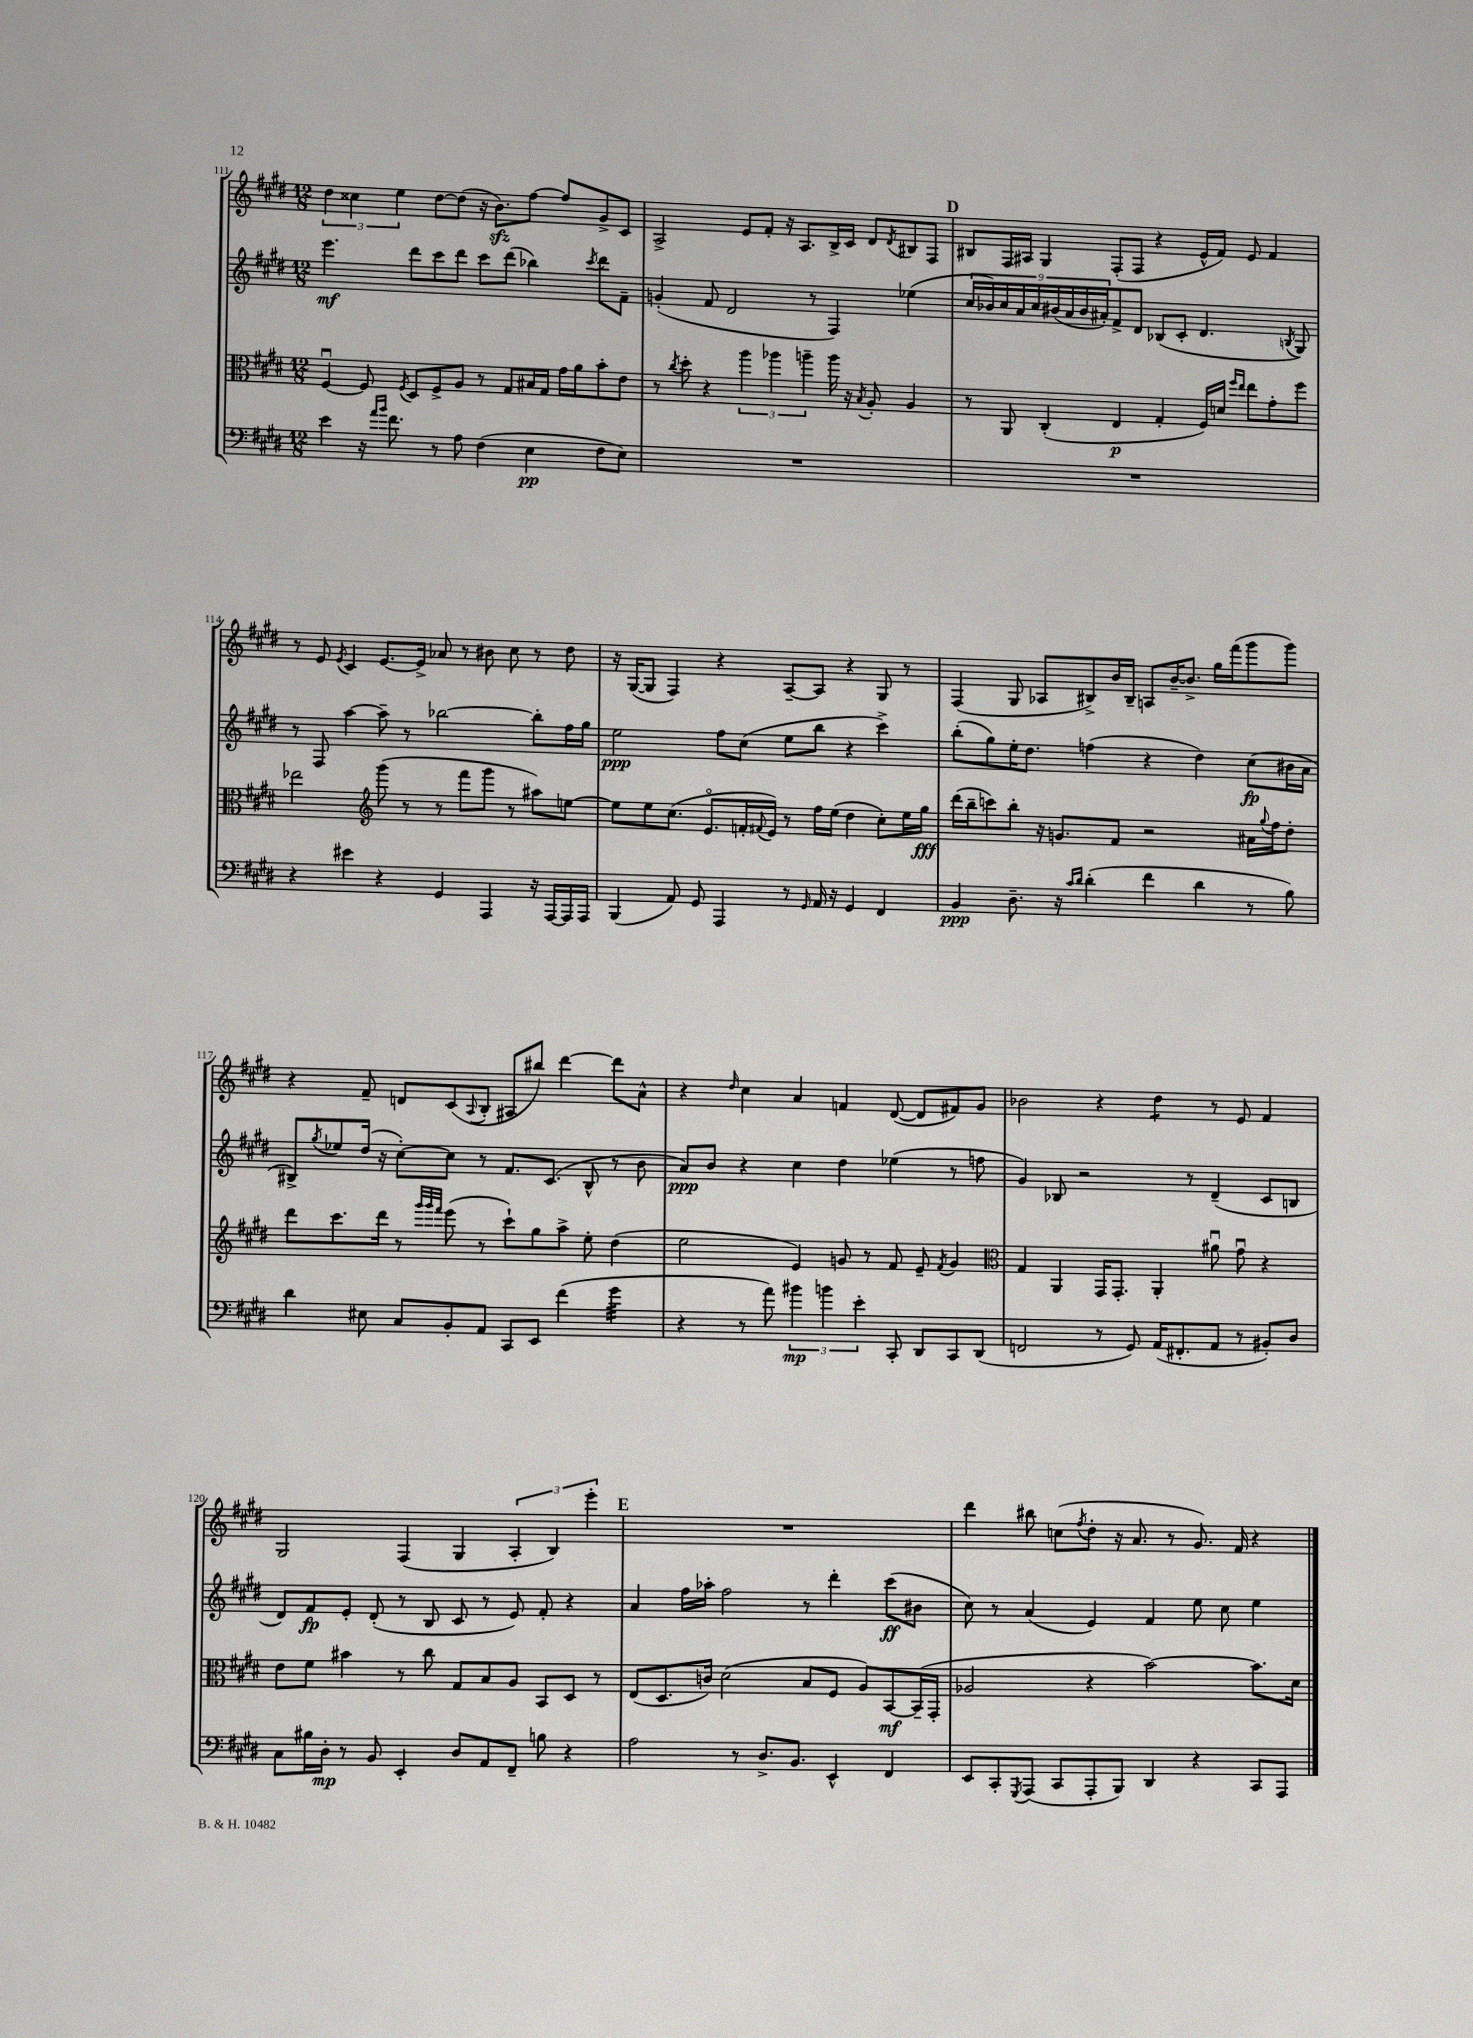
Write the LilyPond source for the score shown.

<<
\new StaffGroup <<
\new Staff = "s0" {
    \clef treble \key e \major \numericTimeSignature \time 12/8
    \tuplet 3/2 { dis''4 cisis''4 e''4 } dis''8~ dis''8( r16 b'8.\sfz) fis''8~ fis''8 gis'8-> cis'8 |
    a2-> e'8 fis'8-. r16 a8. b16-> cis'16 dis'8 \acciaccatura { dis'8 } bis8 fis8 |
    \mark \markup { \bold "D" } bis8 fis16 ais16 gis4 fis8-.( fis8 r4 e'16-^ fis'16) e'8 fis'4 |
    r8 e'8 \acciaccatura { e'8 } cis'4 e'8.~ e'16-> aes'8 r8 bis'8 cis''8 r8 dis''8 |
    r16 gis16~( gis8 fis4) r4 a8~-- a8 r4 gis8 r8 |
    fis4( gis8 aes8 bis8->) b'16 bis16-- a8 b'16~-- b'8.-> gis''16 fis'''16( gis'''8 gis'''8) |
    r4 fis'8-- d'8 cis'8( \appoggiatura { a8 } b8-. ais8 bis''8) dis'''4~ dis'''8 a'8-^ |
    r4 \grace { dis''16 } cis''4 a'4 f'4 dis'8~( dis'8 fis'8) gis'8 |
    bes'2 r4 dis''4:8 r8 e'8 fis'4 |
    gis2 fis4( gis4 \tuplet 3/2 { a4-. b4) e'''4-. } |
    \mark \markup { \bold "E" } R1. |
    dis'''4 bis''8 c''8( \acciaccatura { fis''8 } dis''8-. r16 a'8. r8 gis'8.) fis'16 r4 \bar "|." |
}
\new Staff = "s1" {
    \clef treble \key e \major \numericTimeSignature \time 12/8
    e'''4.\mf dis'''8 cis'''8 dis'''8 cis'''8 dis'''8( bes''4) \acciaccatura { cis'''8 } dis'''8 fis'8-- |
    g'4-.( fis'8 dis'2 r8 fis4) ees''4( |
    \mark \markup { \bold "D" } \tuplet 9/8 { cis''16 bes'16) cis''16 a'16 cis''16 bis'16( a'16 bis'16 ais'16-.) } fis'8-> dis'8 bes8( cis'8-. dis'4. \acciaccatura { b8 } gis8) |
    r8 fis8 a''4~ a''8-- r8 bes''2~ bes''8-. fis''16 gis''16 |
    e''2\ppp fis''8 cis''8( e''8 b''8 r4 cis'''4->) |
    b''8-.( gis''8) e''16-. dis''8. f''4( r4 dis''4) cis''8\fp( bis'16 a'16 |
    bis8->) \acciaccatura { gis''8 } ees''8 dis''16( r16 cis''8~-.) cis''8 r8 fis'8. cis'8.( bis8-^ r8 b'8 |
    a'8\ppp) b'8 r4 cis''4 dis''4 ees''4( r8 f''8 |
    gis'4) bes8 r2 r8 dis'4--( cis'8 b8 |
    dis'8) fis'8\fp e'8-. dis'8-.( r8 b8 cis'8 r8 e'8) fis'8-. r4 |
    \mark \markup { \bold "E" } a'4 fis''16 aes''16-. fis''2 r8 dis'''4-. cis'''8\ff( bis'8 |
    cis''8) r8 a'4( e'4) fis'4 e''8 cis''8 e''4 \bar "|." |
}
\new Staff = "s2" {
    \clef alto \key e \major \numericTimeSignature \time 12/8
    fis4~\downbow fis8 \acciaccatura { fis8 } dis8 fis8-> a8 r8 gis8 bis16 gis16 gis'16 a'16 b'8-. e'8 |
    r8 \acciaccatura { cis''8 } dis''8-. r4 \tuplet 3/2 { a''4 aes''4 a''4-- } a''16 r16 \acciaccatura { b8 } a8-. a4 |
    \mark \markup { \bold "D" } r8 a,8 cis4-.( e4\p gis4-. fis16) d'16 \grace { fis''16 e''16 } e''8 gis'8-. fis''8 |
    ees''2 \clef treble gis'''8( r8 r8 fis'''8 gis'''8 r8 ais''8) e''8~ |
    e''8 e''8 cis''8.( e'8.\flageolet f'16-. \appoggiatura { fis'8 } e'16) r8 fis''16 e''16( dis''4 cis''8-.) e''16 gis''16\fff |
    dis'''16( b''16-- c'''8) b''8-. r16 g'8. fis'8 r2 ais'16 \appoggiatura { gis''8 } fis''16 dis''8-. |
    dis'''8 cis'''8. dis'''16 r8 \grace { gis'''32 gis'''32 fis'''32 } e'''8( r8 cis'''8-!) gis''8 a''8-> e''8-. dis''4( |
    e''2 e'4) g'8 r8 fis'8 e'8-- \acciaccatura { fis'8 } g'4 |
    \clef alto gis4 a,4 gis,16 gis,8.-. a,4-. ais'8\downbow gis'8\downbow r4 |
    e'8 fis'8 bis'4 r8 cis''8 gis8 b8 a8 b,8 dis8 r8 |
    \mark \markup { \bold "E" } e8( dis8. c'16) dis'2( b8 fis8 a8) b,8~\mf b,16--( gis,16-. |
    aes2 r4 b'2~) b'8. dis'16 \bar "|." |
}
\new Staff = "s3" {
    \clef bass \key e \major \numericTimeSignature \time 12/8
    e'4 r16 \grace { a'16 b'16 } fis'8. r8 a8 fis4( e4\pp fis8 e8) |
    R1. |
    \mark \markup { \bold "D" } R1. |
    r4 eis'4 r4 gis,4 a,,4 r16 a,,16~ a,,16 a,,16 |
    b,,4( a,8) gis,8 a,,4 r8 \grace { gis,16 } a,16 r16 gis,4 fis,4 |
    b,4\ppp dis8.-- r16 \grace { cis'16 dis'16 } dis'4-.( fis'4 dis'4 r8 b8) |
    dis'4 eis8 cis8 b,8-. a,8 cis,8 e,8 fis'4( gis'4:32 |
    r4 r8 a'8) \tuplet 3/2 { bis'4\mp b'4 e'4-. } cis,8-. dis,8 cis,8 dis,8( |
    f,2 r8 gis,8) a,16( fis,8.-. a,8 r8 bis,8-.) dis8 |
    cis8 bis16 dis16-.\mp r8 b,8 e,4-. dis8 a,8 fis,8-- b8 r4 |
    \mark \markup { \bold "E" } a2 r8 dis8.-> b,8. e,4-^ fis,4 |
    e,8 cis,8-. \acciaccatura { gis,,8 } a,,8( cis,8 a,,8-. b,,8) dis,4 r4 cis,8 a,,8 \bar "|." |
}
>>
>>
\layout { \context { \Score currentBarNumber = #111 } }
